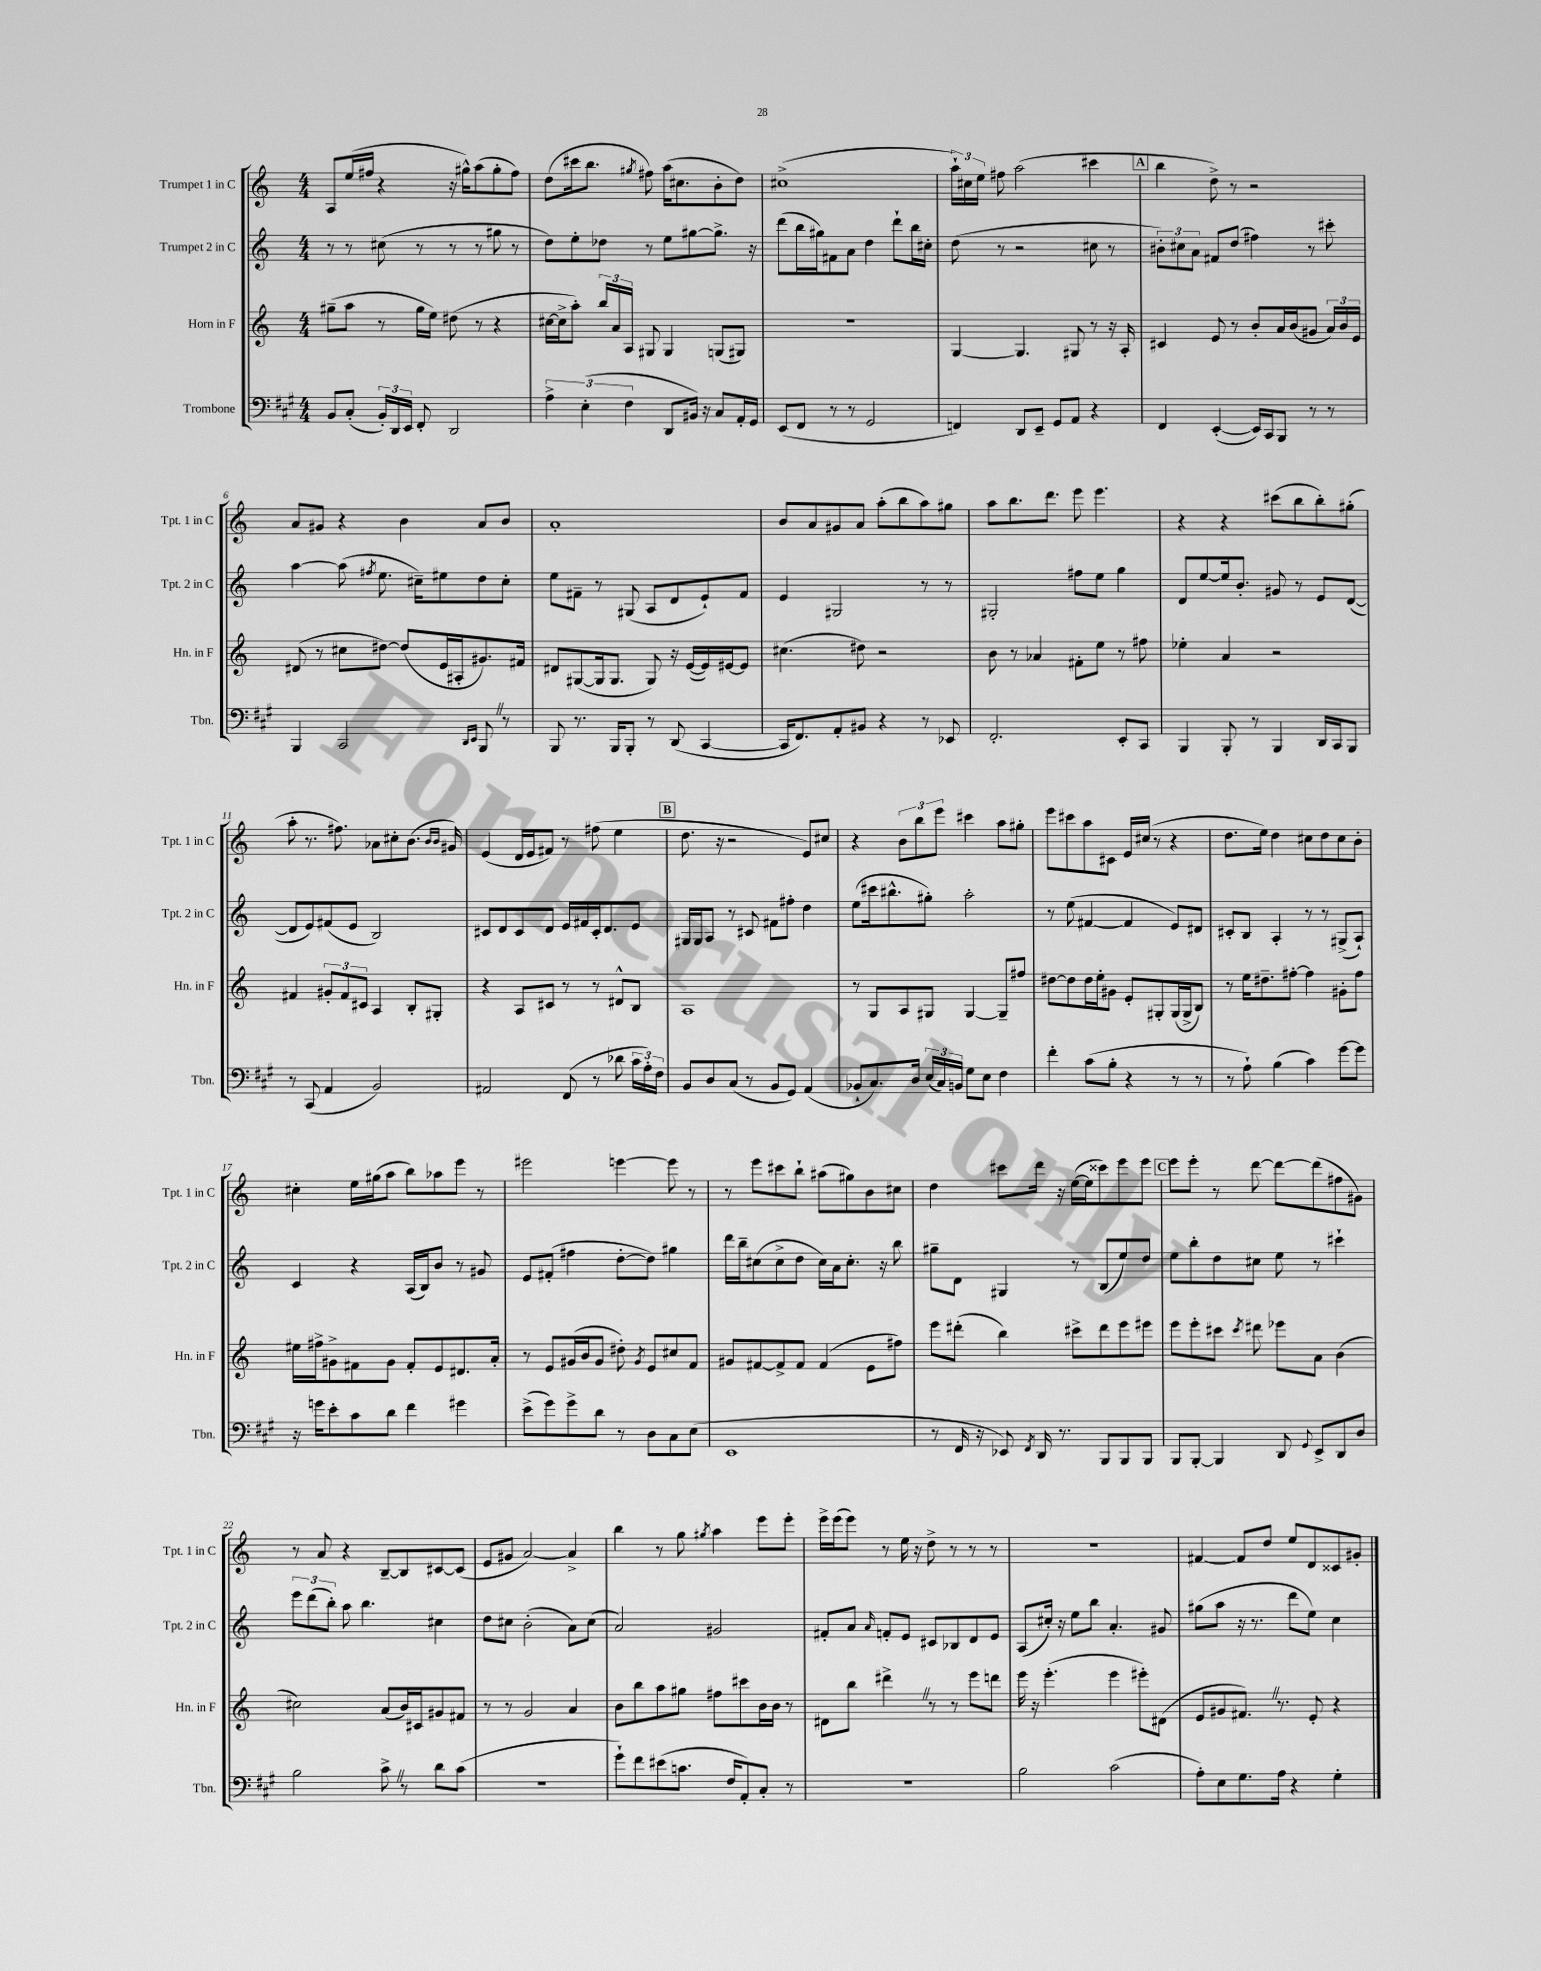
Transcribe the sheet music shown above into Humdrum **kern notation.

**kern	**kern	**kern	**kern
*part4	*part3	*part2	*part1
*staff4	*staff3	*staff2	*staff1
*I"Trombone	*I"Horn in F	*I"Trumpet 2 in C	*I"Trumpet 1 in C
*I'Tbn.	*I'Hn. in F	*I'Tpt. 2 in C	*I'Tpt. 1 in C
*clefF4	*clefG2	*clefG2	*clefG2
*k[f#c#g#]	*k[]	*k[]	*k[]
*M4/4	*M4/4	*M4/4	*M4/4
=1	=1	=1	=1
8BB/L	(8gg#X~\L	8r	8A/L
(8C#'/J	8aa\J	8r	(16ee/L
.	.	.	16ff#X/JJ
24BB'/LL)	8r	(8cc#X\	4r
24DD/	.	.	.
24EE/JJ	.	.	.
8FF#'/	16gg#\LL	8r	.
.	16ee\JJ)	.	.
2DD/	(8dd#X\	8r	16r
.	.	.	16gg#X^^\KL)
.	8r	8r	(8aa\
.	4r	8gg#X\	8gg#'\
.	.	8r	8ff#\J)
=2	=2	=2	=2
6A^\	[16cc#X\LL	8dd\L)	(8dd\L
.	16cc#^\J]	.	.
.	8aa'\J)	8ee'\	16ccc#X\k
(6E'\	.	.	.
.	.	.	8.bb\J
.	24bb/LL	8dd-X\J	.
.	24a/	.	.
6F#\	24A/JJ	.	.
.	.	.	8qgg#X/
.	8G#X/	8r	8ff#X\)
8DD/L	4G#/	8ee\L	(16aa\KL
.	.	.	8.cc#X\
16BB#X/Jk)	.	[8gg#X\	.
16r	.	.	.
8C#/L	(8Gn/L	8.gg#^\J]	8b'\
16AA'/L	8G#X/J)	.	8dd\J)
16GG#/JJ	.	16r	.
=3	=3	=3	=3
(8EE/L	1r	(8ddd\L	(1cc#X^
8FF#/J	.	16bb\L	.
.	.	16gg#X\J)	.
8r	.	8f#X\	.
8r	.	8a\J	.
2GG#/	.	4dd\	.
.	.	8ddd`\L	.
.	.	16bb\L	.
.	.	16cc#X'\JJ	.
=4	=4	=4	=4
4FFn/)	[4G/	(8dd\	24aa`\LL)
.	.	.	24cc#X\
.	.	.	24ee\JJ
.	.	8r	8ff#X\
8DD/L	4.G/]	2r	(2aa\
8EE~/J	.	.	.
8GG#/L	.	.	.
8AA/J	8G#X/	.	.
4r	8r	8cc#X\	4ccc#X\
.	16r	8r	.
.	16A'/	.	.
!!LO:REH:place=s1:t=A
=5	=5	=5	=5
4FF#/	4c#X/	12b#X'\L)	4bb\
.	.	12cc#X\	.
.	.	12a\J	.
([4EE'/	8e/	8f#X/L	8dd^\)
.	8r	(8dd/J	8r
16EE/LL])	8b'/L	4ff#X\)	2r
16CC#/J	.	.	.
8BBB/J	16a/L	.	.
.	(16b/J	.	.
8r	8g#X/J	8r	.
8r	24a/LL)	8ccc#X'\	.
.	24b/	.	.
.	24e/JJ	.	.
!!LO:LB:g=z
=6	=6	=6	=6
4BBB/	(8d#X/	[4aa\	8a/L
.	8r	.	8g#X/J
2CC#/	8cc#X\L	(8aa\]	4r
.	.	8qff#X/	.
.	[8dd#X\J)	8.ee\	.
.	(8dd#/L]	.	4b\
.	.	16cc#X~\KL)	.
.	16e/L	8ee#X\	.
.	16A#X'/J	.	.
16qqDD/LL	.	.	.
16qqEE/JJ	.	.	.
8BBBZ/	8.g#X/)	8dd\	8a/L
8r	.	8cc#'\J	8b/J
.	16f#X/Jk	.	.
=7	=7	=7	=7
8BBB/	8d#X/L	8ee\L	1a'
8.r	([8G#X/	8f#X~\J	.
.	16G#/k]	8r	.
16BBB/KL	8.G#/J	.	.
8BBB'/J	.	(8G#X/	.
8r	8G#/)	8A/L	.
(8DD/	16r	8d/	.
.	([16e/LL	.	.
[4CC#/	16e/])	8e`/)	.
.	[16e#X/J	.	.
.	8e#/J]	8f#/J	.
=8	=8	=8	=8
16CC#/KL]	(4.cc#X\	4e/	8b/L
8.FF#/)	.	.	.
.	.	.	8a/
8AA'/	.	2G#X/	8g#X/
8BB#X/J	8dd#X\)	.	8a/J
4r	2r	.	(8aa'\L
.	.	.	8bb\
8r	.	8r	8aa\)
8EE-X/	.	8r	8gg#X\J
=9	=9	=9	=9
2.FF#'/	8b\	2G#X'/	8aa\L
.	8r	.	8.bb\
.	4a-X/	.	.
.	.	.	8.ddd\J
.	8f#X'\L	8ff#X\L	8eee\
.	8ee\J	8ee\J	4.eee\
8EE'/L	8r	4gg\	.
8CC#/J	8ff#X\	.	.
=10	=10	=10	=10
4BBB/	4ee-X'\	8d/L	4r
.	.	[8ee/	.
8BBB'/	4a/	16ee/k]	4r
.	.	8.b'/J	.
8r	.	.	.
4BBB/	2r	8g#X/	(8ccc#X\L
.	.	8r	8bb\
16DD/LL	.	8e/L	8bb'\)
16CC#/J	.	.	.
8BBB/J	.	([8d/J	(8gg#X'\J
!!LO:LB:g=z
=11	=11	=11	=11
8r	4f#X/	8d/L]	8aa'\
(8CC#/	.	8e/)	8.r
4AA/	12g#X'/L	(8f#X/	.
.	.	.	8.ff#X\)
.	12f#/	.	.
.	.	8e/J	.
.	12c#X/J	.	.
2BB/)	4A/	2B/)	8a-X\L
.	.	.	8cc#X'\
.	8B'/L	.	(8.b\J
.	8G#X'/J	.	.
.	.	.	16qqb/LL
.	.	.	16qqb/JJ
.	.	.	16g#X/)
=12	=12	=12	=12
2AA#X/	4r	8c#X/L	(4e/
.	.	8d/	.
.	8A/L	8c#/	16d/LL
.	.	.	16e/J
.	8c#X/J	8d/J	8f#X/J)
(8FF#/	8r	16e/LL	8r
.	.	16f#X/	.
8r	8r	16c#'/J	(8ff#X\
.	.	8.d/	.
8d-X\	8d#X^^/L	.	4ee\
24c#\LL	8B/J	8e/J	.
24A'\)	.	.	.
24F#\JJ	.	.	.
!!LO:REH:place=s1:t=B
=13	=13	=13	=13
8BB/L	1A	16G#X/LL	8.dd\
.	.	16G#/J	.
8D/	.	8A/J	.
.	.	.	16r
(8C#/J	.	8r	2r
8r	.	8c#X/	.
8BB/L	.	8f#X\L	.
8GG#/J)	.	8ff#X'\J	.
(4AA/	.	4dd\	8e/L)
.	.	.	8cc#X/J
=14	=14	=14	=14
8BB-X`/L	8r	(8ee\L	4r
8.C#/)	8G/L	16ccc#X\k	.
.	.	8.bb#X^^\	.
.	8A/	.	12b\L
16D/Jk	.	.	.
.	.	.	12bb\
(24E/LL	8G#X/J	8gg#X'\J)	.
24C#/)	.	.	12eee\J
24BBn/JJ	.	.	.
8G#\L	[4G#/	2aa'\	4ccc#X\
8E\J	.	.	.
4F#\	8G#~/L]	.	8aa\L
.	8ff#X/J	.	8gg#X'\J
=15	=15	=15	=15
4f#'\	[8dd#X\L	8r	8eee\L
.	8dd#\]	(8ee\	8ccc#X\
(8c#\L	16dd#\L	[4f#X/	8aa\
.	16ee'\J	.	.
8B'\J	8g#X\J	.	8c#X\J
4r	8e'/L	4f#/]	16e/LL
.	.	.	(16cc#X/JJ
.	8G#X'/	.	8r
8r	(16G#/L	8e/L)	4r
.	16G#^/J	.	.
8r	8B/J)	8d#X/J	.
=16	=16	=16	=16
8r	8r	8c#X'/L	8.dd\L
8A`\)	16ee\KL	8B/J	.
.	8.dd#X~\	.	16ee\Jk)
(4B\	.	4A'/	4dd\
.	[8ff#X'\J	.	.
4c#\)	4ff#\]	8r	8cc#X\L
.	.	8r	8dd\
[8g#\L	8g#X'\L	(8G#X^/L	8cc#\
8g#\J]	8ff#\J	8A`/J)	8b'\J
!!LO:LB:g=z
=17	=17	=17	=17
16r	16ee#X\LL	4c/	4cc#X'\
16gn\KL	16ff#X^\J	.	.
8e'\	8g#X^\	.	.
8c#\	8f#X\	4r	16ee\LL
.	.	.	(16gg#X\J
8d\J	8g#\J	.	8aa\J
4f#\	8f#'/L	(16A/LL	8bb\L)
.	.	16B/J)	.
.	8e/	8b/J	8aa-X\
4g#X\	8.d#X/	8r	8eee\J
.	.	8g#X/	8r
.	16a'/Jk	.	.
=18	=18	=18	=18
(8e^\L	8r	8e/L	2eee#X\
8g#\)	8e/L	(8f#X'/J	.
8g#^\	(16g#X/L	4ff#X\	.
.	16b/J	.	.
8d\J	8g#/J	.	.
8r	8dd#X'\)	[8dd'\L	[4eeen\
.	8qg#/	.	.
8D\L	8e/L	8dd\J])	.
8C#\	8cc#X/	4gg#X\	8eee\]
(8E\J	8f/J	.	8r
=19	=19	=19	=19
1EE	8g#X/L	16ddd\LL	8r
.	.	16bb~\J	.
.	[8f#X/	(8cc#X\	8eee\L
.	8f#^/]	8cc#^\	8ccc#X\
.	8f#/J	8dd\J	8bb`\J
.	(4f#/	16cc#\LL)	(8aa#X\L
.	.	16a\J	.
.	.	8.cc#'\J	8gg#X\)
.	8e\L	.	8b\
.	.	16r	.
.	8ff#X\J)	8bb\	8cc#X\J
=20	=20	=20	=20
8r	8eee\L	8gg#X~\L	4dd\
16FF#/	(8ddd#X'\J	8d\J	.
16r	.	.	.
8EE-X/)	4bb\)	4G#X/	8ccc#X\L
8qFF#/	.	.	.
16DD/	.	.	16ddd\Jk
8.r	.	.	16r
.	8ccc#X^\L	8r	([16ee\LL
.	.	.	16ee\J]
8BBB/L	8ddd#\	(8B/L	8ccc##X\)
8BBB/	8eee\	8ee/)	8eee\
8BBB/J	8eee#X\J	8dd/J	8eee\J
!!LO:REH:place=s1:t=C
=21	=21	=21	=21
8BBB/L	8eee\L	8ee\L	8eee\L
[8BBB'/J	8eee'\	8bb'\	8eee'\J
4BBB/]	8ccc#X\J	8dd\	8r
.	8qccc#/	.	.
.	8ddd#X\	8cc#X\J	[8ddd\
8DD/	8eee-X\L	8ee\	8ddd\L_
8qqGG#/	.	.	.
8EE^/L	8a\J	8r	(8ddd\]
8DD/	(4b\	4ccc#X`\	8ff#X\
8D/J	.	.	8g#X\J)
!!LO:LB:g=z
=22	=22	=22	=22
2B\	2cc#X\)	12eee\L	8r
.	.	(12ddd\	.
.	.	.	8a/
.	.	12bb'\J)	.
.	.	8aa\	4r
.	.	4.bb\	.
8c#^Z\	(8a/L	.	[8B~/L
8r	16b/L)	.	8B/]
.	16c#X/J	.	.
8d\L	8g#X/	4cc#X\	[8c#X/
(8c#\J	8f#X/J	.	(8c#/J]
=23	=23	=23	=23
1r	8r	8dd\L	8e/L
.	8r	8cc#X\J	8g#X/J
.	2g/	(2b'\	[2a/)
.	4a/	8a\L)	4a^/]
.	.	(8cc#\J	.
=24	=24	=24	=24
8g#`\L)	8b\L	2a/)	4bb\
8f#\	8bb\	.	.
(8e#X\	8aa\	.	8r
8.cn\J	8gg#X\J	.	8gg\
.	.	.	8qgg#X/
.	8ff#X\L	2g#X/	4aa\
16F#/KL	.	.	.
8AA'/)	8ccc#X\	.	.
8C#'/J	16b\L	.	8eee\L
.	16b\JJ	.	.
8r	8r	.	8eee'\J
=25	=25	=25	=25
1r	8d#X\L	8f#X'/L	16eee^\LL
.	.	.	(16eee\J
.	8bb\J	8a/J	8eee\J)
.	.	16qqa/	.
.	4ddd#X^Z\	8fn'/L	8r
.	.	8e/J	16ee\
.	.	.	16r
.	8r	8c#X/L	8dd^\
.	8r	8B-X/	8r
.	8eee\L	8d/	8r
.	8dddn\J	8e/J	8r
=26	=26	=26	=26
2B\	16eee\	(8A/L	1r
.	16r	.	.
.	(4.eee'\	16cc#X'/Jk)	.
.	.	16r	.
.	.	8ee\L	.
.	.	8bb\J	.
(2c#\	4eee\	4.a'/	.
.	8eee#X'\L)	.	.
.	(8d#X\J	8g#X/	.
=27	=27	=27	=27
8A'\L)	8e/L	(8gg#X\L	[4f#X/
8E\	8g#X/	8aa\J	.
8.G#\	8.f#XZ/J)	16r	8f#/L]
.	.	8.r	.
.	.	.	8dd/J
16A\Jk	8.r	.	.
4r	.	8ddd\L	8ee/L
.	8e'/	8ee\J)	8d/
4G#'\	4r	4cc\	8c##X/
.	.	.	8g#X'/J
==	==	==	==
*-	*-	*-	*-
